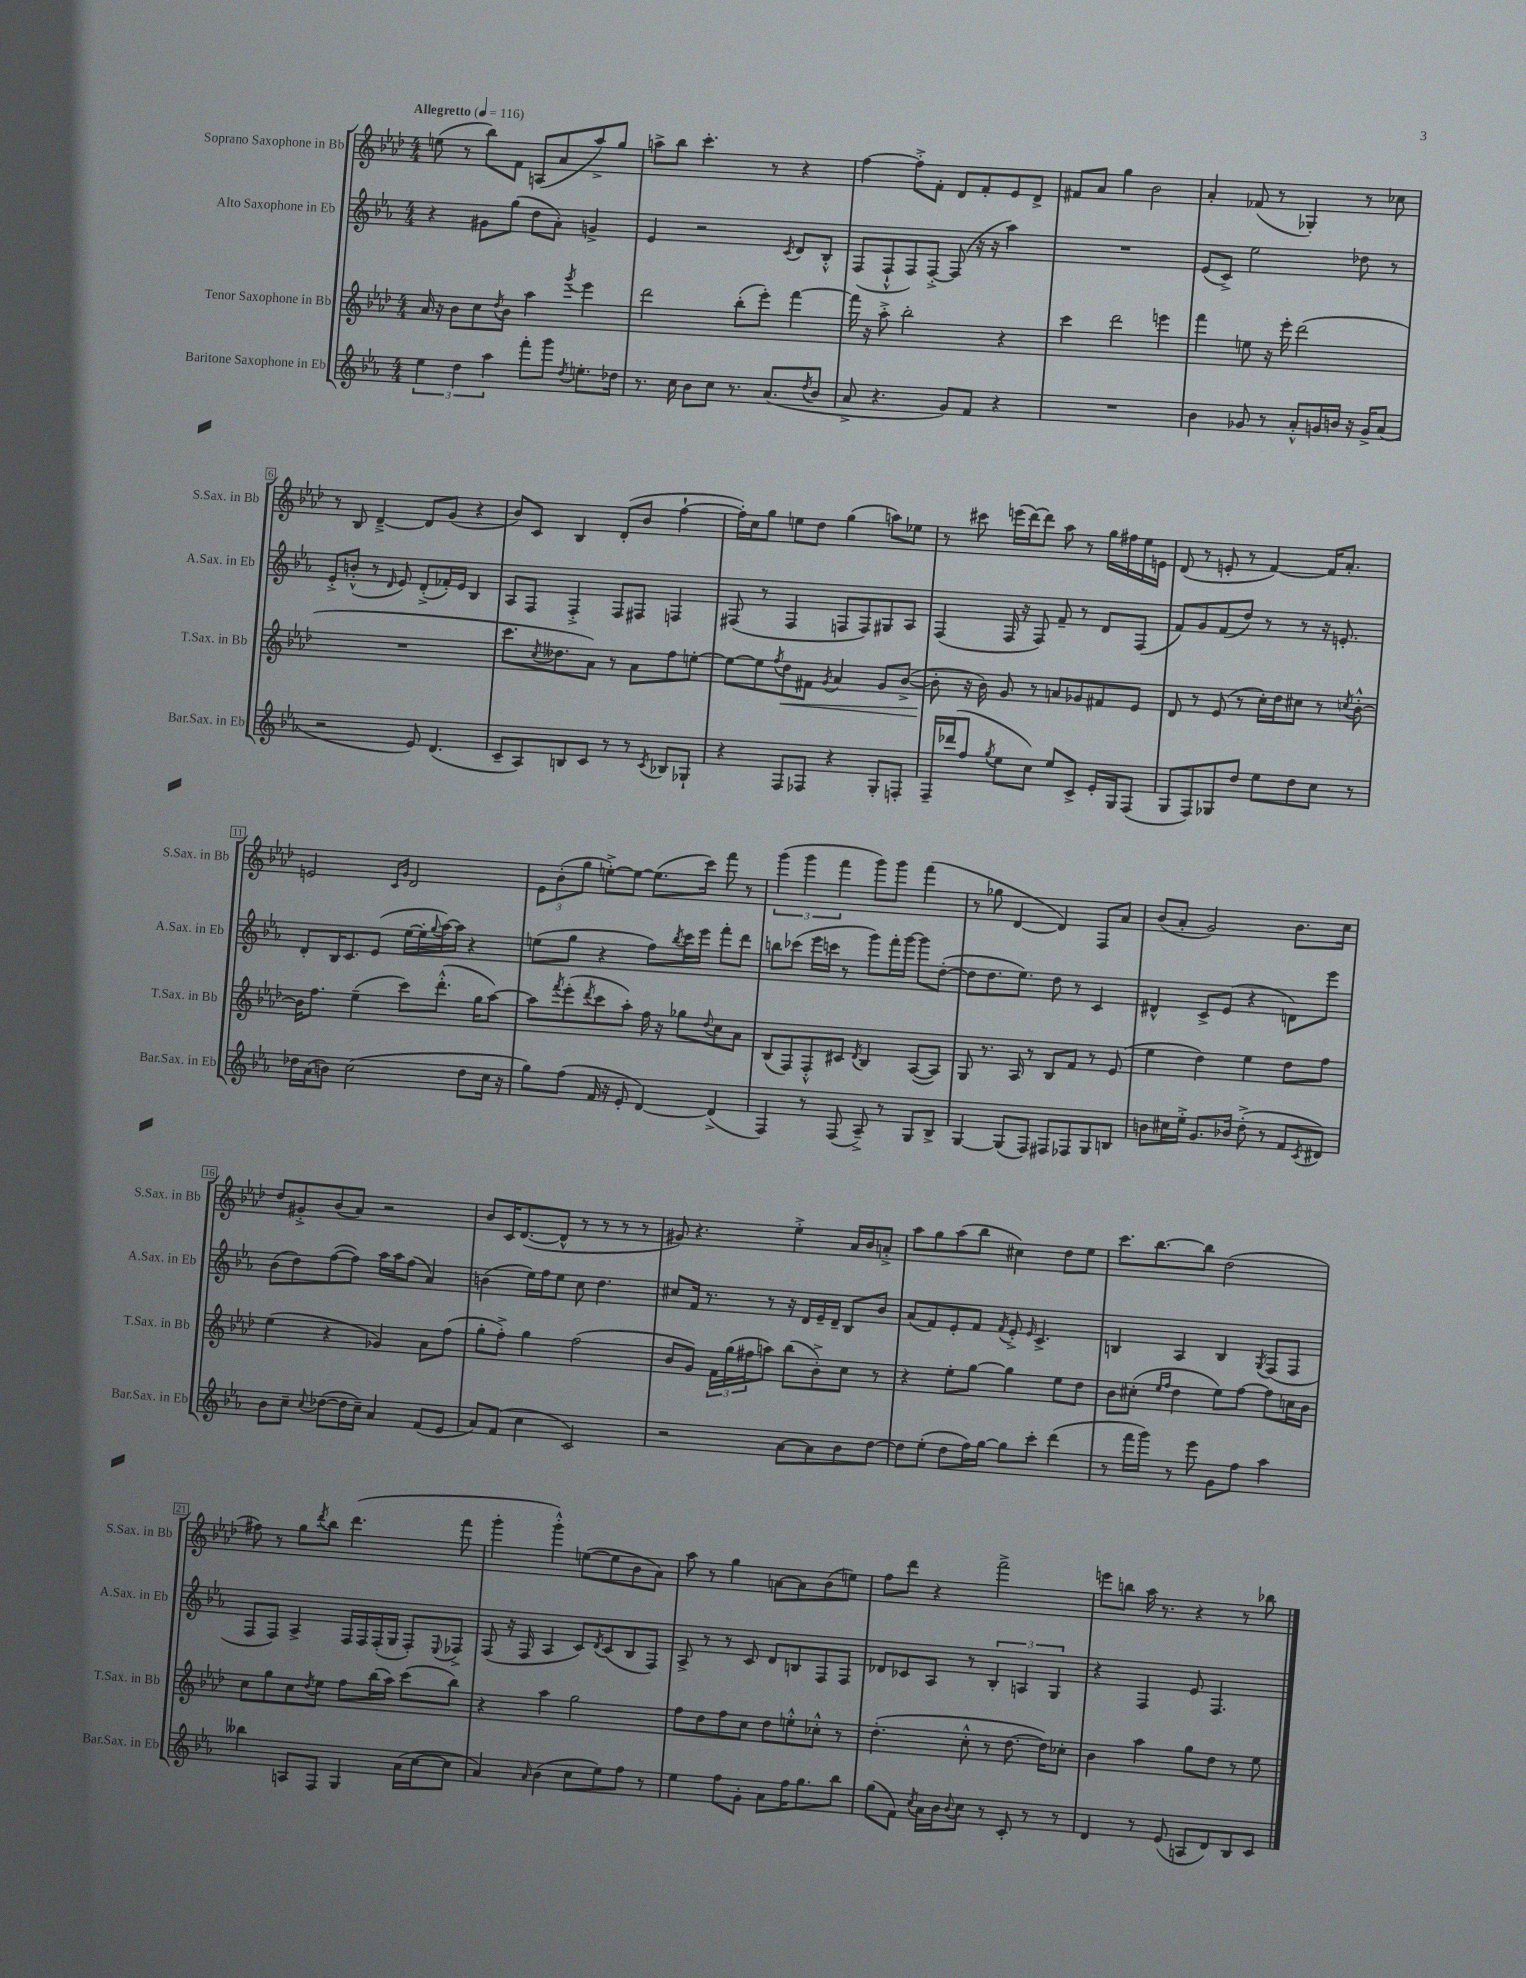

**kern	**kern	**kern	**kern
*staff4	*staff3	*staff2	*staff1
*clefG2	*clefG2	*clefG2	*clefG2
*k[b-e-a-]	*k[b-e-a-d-]	*k[b-e-a-]	*k[b-e-a-d-]
*M4/4	*M4/4	*M4/4	*M4/4
*MM116	*MM116	*MM116	*MM116
6ee-	16a-	4r	(8ee
.	16r	.	.
.	8b-	.	8r
6dd	.	.	.
.	8cc	8g#	8bb-)
6aa-	.	.	.
.	8qdd-	.	.
.	8b-	(8gg	8f
8fff'	4aa-	8dd	(8A
8ggg	.	8a-')	8a-
8qdd	8qggg	.	.
8.ee'	4eee-	4g^	8aa-^)
.	.	.	8gg
16dd-	.	.	.
=	=	=	=
8.r	2ddd-	4e-	8aa^
.	.	.	8bb-
16cc	.	.	.
8b-	.	2r	4.ccc'
8cc	.	.	.
8.r	(8bb-'	.	.
.	8eee-')	.	8r
(8.a-	.	.	.
.	.	8qc	.
.	[4fff	8d	4r
8qdd	.	.	.
8b-	.	8B-'^^	.
=	=	=	=
8a-^	16fff]	(8F	[4ff
.	16r	.	.
4.r	8aa-'^	8F`^^	.
.	2bb-'	8F)	8ff'^]
.	.	[8F'^	8f'
8g)	.	(8F]	8d-
8f	.	16r	8f'
.	.	16r	.
4r	4r	4aa-)	8e-
.	.	.	8d-^
=	=	=	=
1r	4ccc	1r	8f#
.	.	.	8a-
.	2ddd-	.	4gg
.	.	.	2b-
.	4eee	.	.
=	=	=	=
4b-	4fff	(8e-	4a-'
.	.	8c^)	.
8g-	8ee	2ee-	(8f-
8r	16r	.	8r
.	16eee-'	.	.
8a-'^^	(2ddd-	.	4G-')
16g	.	.	.
16b	.	.	.
16r	.	8dd-	8r
16g^	.	.	.
(8a-	.	8r	8cc-
=	=	=	=
2r	1r	8e-'^	8r
.	.	(8b'^^	8B-
.	.	8r	[4d-~^
.	.	16qqd	.
.	.	8e-)	.
8e-)	.	(8d'^	8d-]
(4.d	.	16f-')	(8g
.	.	16e-	.
.	.	4B-	4r
=	=	=	=
8c~	8.ccc	8A-	8b-)
8A-)	.	8F	8c
.	8qcc	.	.
.	8.dd--	.	.
8B	.	4F'^	4B-
8c	8a-)	.	.
8r	8r	8F	(8d-'
8r	8a-	8F#	8b-
8qc	.	.	.
8B-	8ff	4F	[4ff`
8G-`	[8ee'	.	.
=	=	=	=
4r	8ee_	(8F#	16ff'])
.	.	.	16cc
.	8ee]	8r	8gg
.	8qff	.	.
8F	8dd-	4F#	8ee
8F-	8f#	.	8dd-
.	8qg	.	.
4r	4a-	8F	(4gg
.	.	8F)	.
8G'	8g	8G#	8aa)
8F'	([8b-^	8A-	8ee-
=	=	=	=
16F~	8b-']	(4F	8r
(16ddd-	.	.	.
8ff	16r	.	8ccc#
.	16b-)	.	.
8qgg	.	.	.
8ee-	8g	16F	(16eee
.	.	16r	[16ddd-)
8cc)	8r	8F)	8ddd-]
8ee-	8a	8f~	8aa-
8c^	8g-	8r	8r
16e-'	8f#	8d	16gg
16G	.	.	16ff#
(8F	8e-	(8F	16ee-
.	.	.	16e
=	=	=	=
8G	8d-	8f)	(8d-
8F)	8r	8g	8r
8G-	(8e-	(8f	8e'
8dd	8r	8dd)	8r
8ee-	16cc')	8r	[4f)
.	16dd-	.	.
8dd	8cc#	8r	.
8cc	8r	16r	16f]
.	.	8.e'	8.a-'
.	8qcc	.	.
8r	[8b-'^^	.	.
=	=	=	=
16dd-	16b-]	8d'	2e
(16a-	8.ff	.	.
8b)	.	16B-	.
.	.	8.c	.
(2cc	(4ee-~	.	.
.	.	(8e-	.
.	.	.	16qqc
.	.	.	16qqg
.	8ccc)	[16ee-	2d-
.	.	16ee-']	.
.	.	8qqgg	.
.	(8.ddd-'^^	[16aa-)	.
.	.	16aa-]	.
8dd-	.	4r	.
.	16gg	.	.
16cc	[8aa-)	.	.
16r	.	.	.
=	=	=	=
8gg)	8aa-]	(8ee	12e-
.	.	.	(12b-'
.	8qfff	.	.
(8ff	(8eee-'	8gg	.
.	.	.	12gg
.	8qddd-	.	.
16f	8ccc	4r	[8ee'^)
16r	.	.	.
8e-'	8aa-')	.	8ee_
[4d)	16ff	8ff)	(8.ee]
.	16r	.	.
.	.	8qbb-	.
.	8gg-	16ccc	.
.	.	16eee-	16ccc)
.	8qqdd-	.	.
(4d^]	8cc	8fff'	8fff
.	8a-	8ddd	8r
=	=	=	=
4F)	(8B-	8bb	(6ggg
.	8F)	(8ccc-	.
.	.	.	6ggg
8r	8F'^^	16eee-	.
.	.	16ccc	.
.	.	.	6fff
(8F	8c#	8r	.
.	8qd-	.	.
8A-~^)	4B-	8ggg)	8ggg)
8r	.	16fff'	8ggg
.	.	[16ggg	.
8G	([8A-	8ggg]	(4fff
8B-^	8A-])	([8dd'	.
=	=	=	=
[4G	8G	8dd]	8r
.	8.r	8.dd	8gg-
(8G]	.	.	[4d-
.	16A-	8.ee-)	.
8F)	8r	.	.
8F#	8B-	8dd	4d-])
8F-	8f	8r	.
8G	8r	4c	8F
8B	(8e-	.	8a-
=	=	=	=
8b	4ee-	4d#^^	(8b-
16cc#	.	.	8a-'
16ee-'^	.	.	.
8.g	4dd-)	8c^	2g)
.	.	(8e-	.
16b-	.	.	.
(8dd'^	4ee-	4r	.
8r	.	.	.
8f	8dd-	8d)	8.b-
8qc	.	.	.
8d#)	8ff	8eee-	.
.	.	.	16cc
=	=	=	=
8b-	(4ee-	(8b-	8dd-
8cc~	.	8dd)	8g#'^
8qqcc	.	.	.
([8dd-	4r	([8ff	(8b-
16dd-]	.	8ff])	8a-)
16cc~)	.	.	.
4a-	4g-)	16aa-	2r
.	.	16aa-	.
.	.	(8ff	.
(8f	8a-	4a-)	.
8e-	(8ff	.	.
=	=	=	=
8a-)	8gg'	(4b	8b-
(8f	8ff'^)	.	16c
.	.	.	([8.d-
4cc	4gg	16ee-)	.
.	.	16ff	.
.	.	8ee-	8d-^^]
2c)	(2ff	8cc	8r
.	.	4.dd	8r
.	.	.	8r
.	.	.	8r
=	=	=	=
2r	8b-	8cc#	8g#)
.	8g)	16f	4.r
.	.	8.r	.
.	24f	.	.
.	(24gg	.	.
.	24ff#	.	.
.	8aa)	8r	.
[8a-	(8bb-	16r	4ee-'^
.	.	16d	.
8a-]	8b-'^)	16e-~	.
.	.	16d~	.
8b-	8cc	8B-	16a-
.	.	.	16b-
[8dd	8r	8b-	8a'^
=	=	=	=
8dd]	4r	(8a-	8aa-
(8ee-'	.	8f)	8gg
8dd	8ee-'	8e-'	(8aa-
16ff)	[8gg	8f	8bb-
[16gg	.	.	.
.	.	8qf	.
8gg]	4gg]	8e-'^	4cc#)
.	.	16qqe-	.
8ccc'	.	4.c^	.
(4ddd	8ee-	.	8dd-
.	8dd-	.	8ee-
=	=	=	=
8r	8b-	4B	8.ccc
16fff	(8cc#'	.	.
16ggg)	.	.	[8.bb-
.	16qqee-	.	.
.	16qqff	.	.
8r	4dd-	4A-	.
8eee-	.	.	8bb-]
8g	8ee-)	4B	(2dd-
8ff	[8ff	.	.
.	.	8qG	.
4aa-	8ff]	(8F	.
.	16cc	8F	.
.	16b-	.	.
=	=	=	=
4bb--	8cc	8F	8ff#)
.	8gg	8F)	8r
8A	8cc	4A-^	8gg
.	8qdd-	.	8qddd-
8F	8ee-	.	8bb-
4G	8ff	16F	(4.ddd-
.	.	16F	.
.	(16bb-	(16F'	.
.	16aa-)	16G	.
(16a-	(8ccc	8F')	.
[16cc	.	.	.
.	.	8qqE-	.
8cc]	8bb-)	8F-^	8fff
=	=	=	=
4a-)	4r	(8F	4ggg'
.	.	16r	.
.	.	16F	.
16qqa-	.	.	.
(4b-	4aa-	4A-	4ggg'^^)
8cc	2gg	8c)	([8ee
.	.	8qd	.
8ee-)	.	(8c	8ee]
8ff	.	8B-	8b-
8r	.	8F)	8a-)
=	=	=	=
4ee-	8ff	8A-^	8aa-
.	8dd-	8r	8r
8ff	8ff	8r	4gg
8g'	8cc	8c	.
8a-	8dd-	8d	[8a
16ff	8ee'^^	8B	8a]
8.gg	.	.	.
.	8cc-'^^	8F	(8b-
8bb-	8r	8F	8ee)
=	=	=	=
(8gg	(4.dd-'	8d-	8ff
8f)	.	8c-	8ddd-
8qcc	.	.	.
16a-	.	8A-	4r
16b-	.	.	.
8qqb-	.	.	.
8cc	8cc'^^	8r	.
8r	8r	6B-'	2fff^
8c'	[8.dd-	.	.
.	.	6A	.
8r	.	.	.
.	16dd-])	.	.
.	.	6G	.
8r	8cc-'	.	.
=	=	=	=
4d	4b-	4r	8eee
.	.	.	8bb
8r	4aa-	4F	16aa-
.	.	.	8.r
(8e-	.	.	.
8A	8gg	8e-	4r
8d)	8dd-	4.F	.
8B-	8r	.	8r
8c	8ee-	.	8bb-
==	==	==	==
*-	*-	*-	*-
